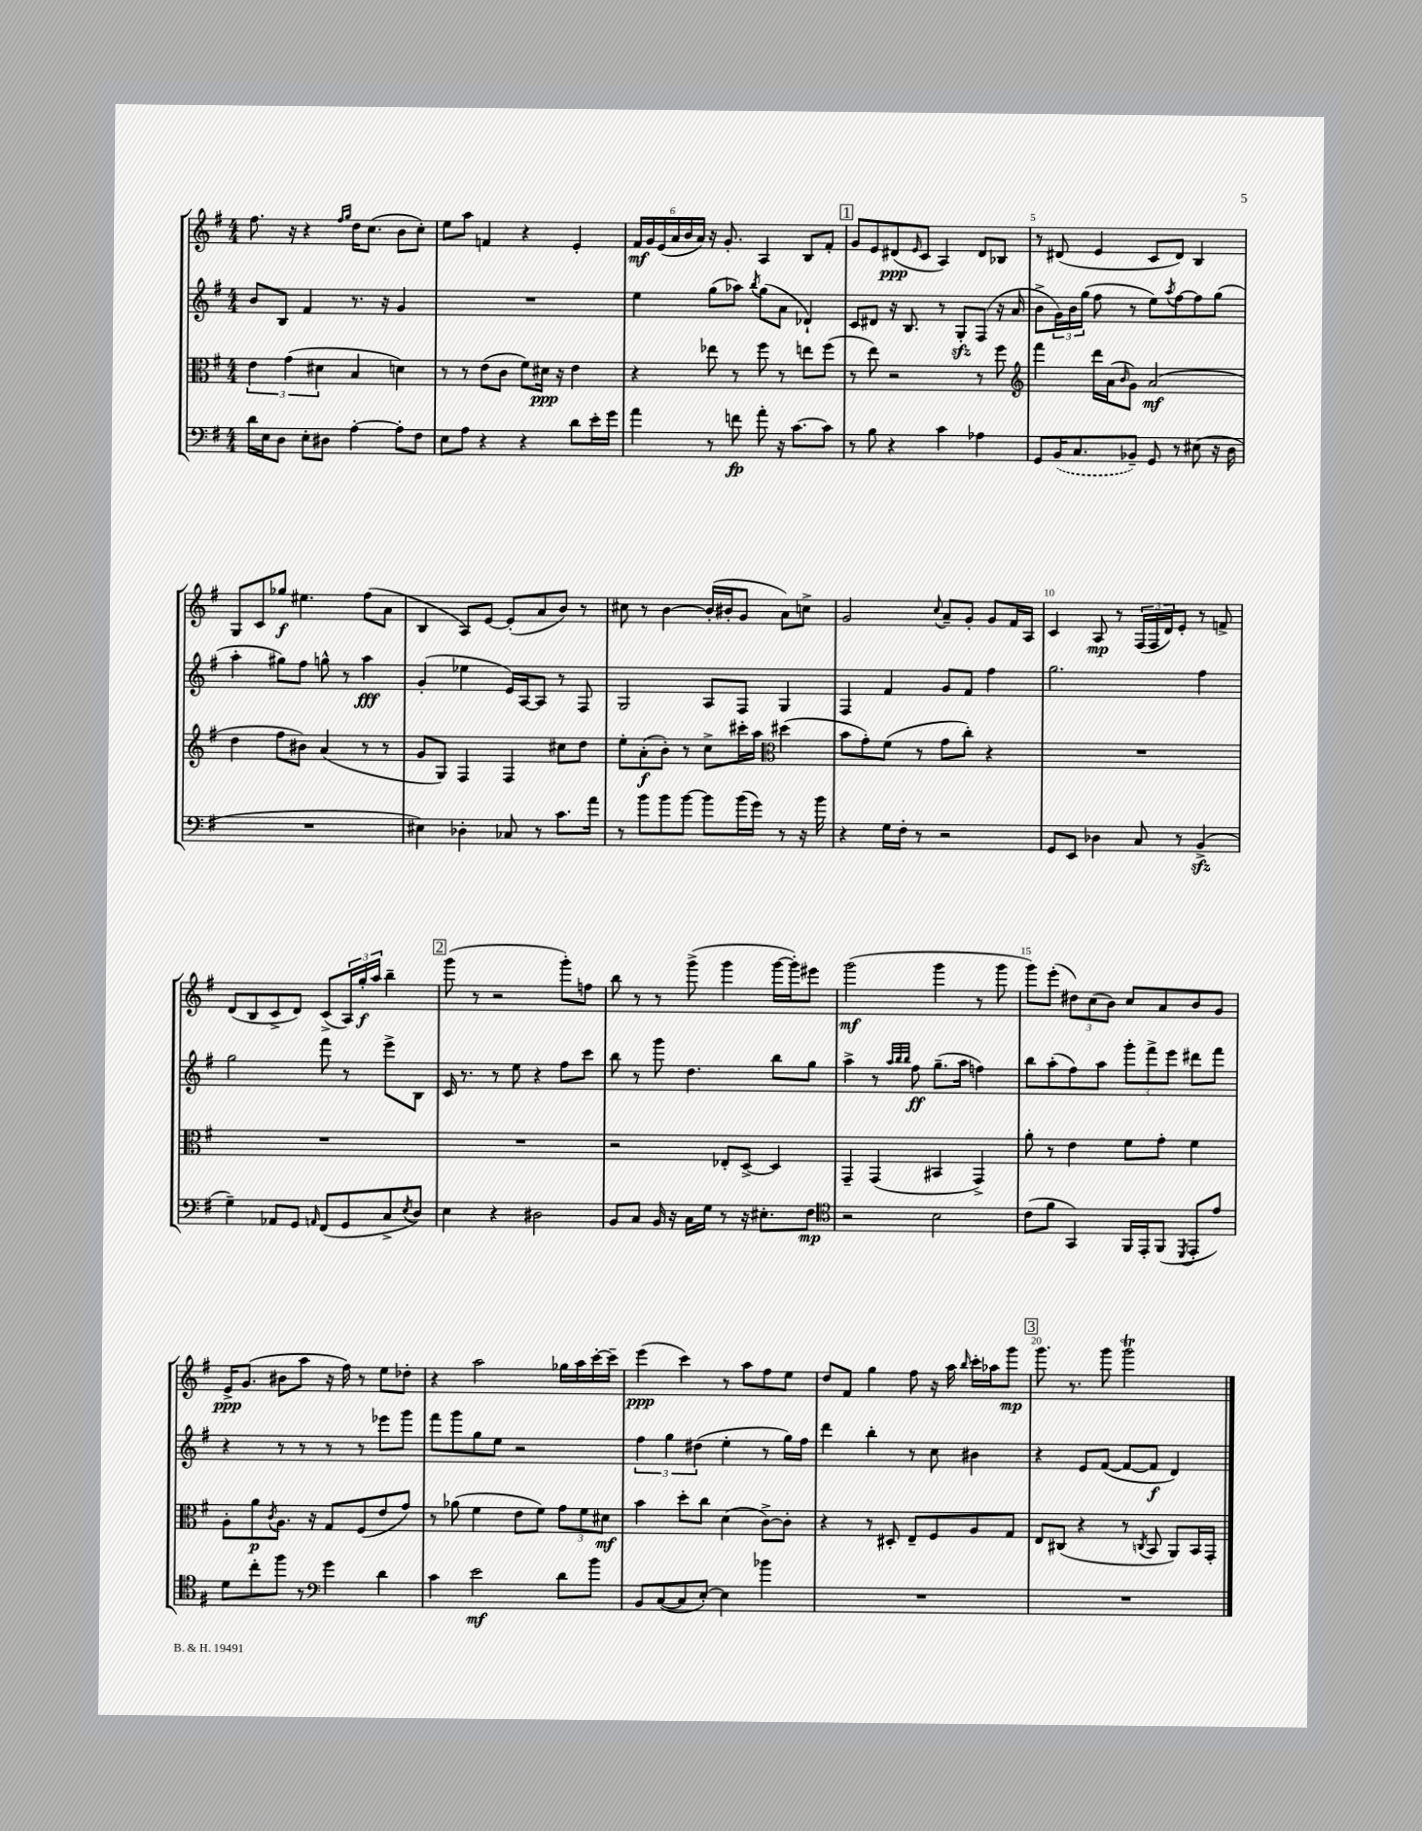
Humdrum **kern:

**kern	**dynam	**kern	**dynam	**kern	**dynam	**kern	**dynam
*part4	*part4	*part3	*part3	*part2	*part2	*part1	*part1
*staff4	*staff4	*staff3	*staff3	*staff2	*staff2	*staff1	*staff1
*clefF4	*	*clefC3	*	*clefG2	*	*clefG2	*
*k[f#]	*	*k[f#]	*	*k[f#]	*	*k[f#]	*
*M4/4	*	*M4/4	*	*M4/4	*	*M4/4	*
=1	=1	=1	=1	=1	=1	=1	=1
16d\LL	.	6e\	.	8b/L	.	8.ff#\	.
16E\J	.	.	.	.	.	.	.
8D\J	.	.	.	8B/J	.	.	.
.	.	(6g\	.	.	.	.	.
.	.	.	.	.	.	16r	.
8E'\L	.	.	.	4f#/	.	4r	.
.	.	6d#X\	.	.	.	.	.
8D#X\J	.	.	.	.	.	.	.
.	.	.	.	.	.	16qqff#/LL	.
.	.	.	.	.	.	16qqgg/JJ	.
[4A'\	.	4B/	.	8.r	.	16dd\KL	.
.	.	.	.	.	.	(8.cc\J	.
.	.	.	.	16r	.	.	.
8A'\L]	.	4dn\)	.	4g/	.	8b\L	.
8F#\J	.	.	.	.	.	8cc'\J)	.
=2	=2	=2	=2	=2	=2	=2	=2
8E\L	.	8r	.	1r	.	8ee\L	.
8A\J	.	8r	.	.	.	8aa\J	.
4r	.	(8e\L	.	.	.	4fn/	.
.	.	8c\J	.	.	.	.	.
4r	.	8f#\L)	.	.	.	4r	.
.	.	16d#X\Jk	ppp	.	.	.	.
.	.	16r	.	.	.	.	.
8d\L	.	4e\	.	.	.	4e'/	.
16e'\L	.	.	.	.	.	.	.
16g\JJ	.	.	.	.	.	.	.
=3	=3	=3	=3	=3	=3	=3	=3
4a\	.	4r	.	4ee\	.	24f#/LL	mf
.	.	.	.	.	.	24g/	.
.	.	.	.	.	.	(24e/	.
.	.	.	.	.	.	24a/	.
.	.	.	.	.	.	24b/	.
.	.	.	.	.	.	24a/JJ)	.
8r	.	8ee-X\	.	(8gg\L	.	16r	.
.	.	.	.	.	.	8.g'/	.
8fn\	fp	8r	.	8aa-X\J)	.	.	.
.	.	.	.	8qbb/	.	.	.
8a'\	.	8ff#\	.	(8gg\L	.	4A/	.
16r	.	8r	.	8a\J	.	.	.
[8.c\L	.	.	.	.	.	.	.
.	.	8een\L	.	4d-X`/)	.	8B/L	.
8c\J]	.	(8ff#\J	.	.	.	8f#'/J	.
!!LO:REH:place=s1:t=1
=4	=4	=4	=4	=4	=4	=4	=4
8r	.	8r	.	8c/L	.	8g/L	.
8B\	.	8ee\)	.	8d#X/J	.	8e/	.
4r	.	2r	.	16r	.	(8d#X/	ppp
.	.	.	.	8.B/	.	.	.
.	.	.	.	.	.	16qqe/	.
.	.	.	.	.	.	8c/J	.
4c\	.	.	.	8r	.	4A/)	.
.	.	.	.	8Gzz'/L	.	.	.
4A-X\	.	8r	.	(8F#/J	.	8d#/L	.
.	.	8ff#\	.	16r	.	8B-X/J	.
.	.	.	.	16a/	.	.	.
=5	=5	=5	=5	=5	=5	=5	=5
*	*	*clefG2	*	*	*	*	*
8GG/L	.	4fff#\	.	8b^\L	.	8r	.
(16BB/K	.	.	.	24g\L)	.	(8d#X/	.
.	.	.	.	24b\	.	.	.
8.C/	.	.	.	.	.	.	.
.	.	.	.	(24gg\JJ	.	.	.
.	.	16ddd\LL	.	8ff#\	.	4e/	.
.	.	(16a\J	.	.	.	.	.
.	.	16qqb/	.	.	.	.	.
8BB-X~/J)	.	8g\J)	.	8r	.	.	.
8GG/	.	(2a/	mf	8ee\L)	.	8c/L	.
.	.	.	.	8qaa/	.	.	.
8r	.	.	.	[8ff#\	.	8d#/J)	.
(8E#X\	.	.	.	8ff#\]	.	4B/	.
16r	.	.	.	(8gg\J	.	.	.
16D\	.	.	.	.	.	.	.
!!LO:LB:g=z
=6	=6	=6	=6	=6	=6	=6	=6
1r	.	4dd\	.	4aa'\	.	8G/L	.
.	.	.	.	.	.	8c/	.
.	.	8ff#\L	.	8gg#X\L)	.	8gg-X/J	f
.	.	8b#X\J)	.	8ff#\J	.	4.ee#X\	.
.	.	(4a/	.	8ggn^^\	.	.	.
.	.	.	.	8r	.	.	.
.	.	8r	.	4aa\	fff	(8ff#\L	.
.	.	8r	.	.	.	8a\J	.
=7	=7	=7	=7	=7	=7	=7	=7
4E#X\)	.	8g/L	.	(4g'/	.	4B/	.
.	.	8G/J)	.	.	.	.	.
4D-X'\	.	4F#/	.	4ee-X\	.	8A/L)	.
.	.	.	.	.	.	[8e/J	.
8C-X/	.	4F#/	.	16e/LL)	.	(8e'/L]	.
.	.	.	.	[16A/J	.	.	.
8r	.	.	.	8A/J]	.	8a/	.
8.c\L	.	8cc#X\L	.	8r	.	8b/J)	.
.	.	8dd\J	.	8F#/	.	8r	.
16a\Jk	.	.	.	.	.	.	.
=8	=8	=8	=8	=8	=8	=8	=8
8r	.	8ee'\L	.	2G/	.	8cc#X\	.
8b\L	.	(8a'\	f	.	.	8r	.
8b\	.	8b'\J)	.	.	.	[4b\	.
[8b\J	.	8r	.	.	.	.	.
8b\L]	.	8cc^\L	.	8A/L	.	(16b'/LL]	.
.	.	.	.	.	.	16b#X'/J	.
(16b\L	.	16ccc#X'\L	.	8F#/J	.	8g/J	.
16g\JJ)	.	16aa\JJ	.	.	.	.	.
*	*	*clefC3	*	*	*	*	*
8r	.	(4dd#X\	.	4G/	.	8a\L)	.
16r	.	.	.	.	.	8ccn^\J	.
16b\	.	.	.	.	.	.	.
=9	=9	=9	=9	=9	=9	=9	=9
4r	.	8b\L	.	4F#/	.	2g/	.
.	.	8g'\)	.	.	.	.	.
16G\LL	.	(8f#\J	.	4f#/	.	.	.
16F#'\JJ	.	.	.	.	.	.	.
8r	.	8r	.	.	.	.	.
.	.	.	.	.	.	8qqcc/	.
2r	.	8g\L	.	8g/L	.	8a~/L	.
.	.	8cc'\J)	.	8f#/J	.	8g'/J	.
.	.	4r	.	4ff#\	.	8g/L	.
.	.	.	.	.	.	16f#/L	.
.	.	.	.	.	.	16A/JJ	.
=10	=10	=10	=10	=10	=10	=10	=10
8GG/L	.	1r	.	2.gg\	.	4c/	.
8EE/J	.	.	.	.	.	.	.
4D-X\	.	.	.	.	.	8A/	mp
.	.	.	.	.	.	8r	.
8C/	.	.	.	.	.	(24F#/LL	.
.	.	.	.	.	.	24F#/	.
.	.	.	.	.	.	24d/J)	.
8r	.	.	.	.	.	8e'/J	.
(4BBzz^/	.	.	.	4ff#\	.	8r	.
.	.	.	.	.	.	8fn^/	.
!!LO:LB:g=z
=11	=11	=11	=11	=11	=11	=11	=11
4G~\)	.	1r	.	2gg\	.	(8d/L	.
.	.	.	.	.	.	8B/	.
8AA-X/L	.	.	.	.	.	8c^/	.
8GG/J	.	.	.	.	.	8d/J)	.
16qqAAn/	.	.	.	.	.	.	.
(8FF#/L	.	.	.	8fff#\	.	(8c^/L	.
8GG/	.	.	.	8r	.	24A/L)	.
.	.	.	.	.	.	24gg'/	f
.	.	.	.	.	.	24aa/JJ	.
8C^/	.	.	.	8eee^\L	.	4bb~\	.
8qE/	.	.	.	.	.	.	.
8D/J)	.	.	.	8B\J	.	.	.
!!LO:REH:place=s1:t=2
=12	=12	=12	=12	=12	=12	=12	=12
4E\	.	1r	.	16c/	.	(8ggg\	.
.	.	.	.	8.r	.	.	.
.	.	.	.	.	.	8r	.
4r	.	.	.	8r	.	2r	.
.	.	.	.	8ee\	.	.	.
2D#X\	.	.	.	4r	.	.	.
.	.	.	.	8ff#\L	.	8ggg'\L)	.
.	.	.	.	8ccc\J	.	8ffn\J	.
=13	=13	=13	=13	=13	=13	=13	=13
8BB/L	.	2r	.	8bb\	.	8bb\	.
8C/J	.	.	.	8r	.	8r	.
16BB/	.	.	.	8ggg\	.	8r	.
16r	.	.	.	.	.	.	.
16C\LL	.	.	.	4.dd\	.	(8ggg^\	.
16G\JJ	.	.	.	.	.	.	.
8r	.	8E-X'/L	.	.	.	4ggg\	.
16r	.	[8D^/J	.	.	.	.	.
8.E#X'\L	.	.	.	.	.	.	.
.	.	4D/]	.	8bb\L	.	[16ggg\LL	.
.	.	.	.	.	.	16ggg'\J])	.
8F#\J	mp	.	.	8gg\J	.	8eee#X\J	.
=14	=14	=14	=14	=14	=14	=14	=14
*clefC4	*	*	*	*	*	*	*
2r	.	4GG~/	.	4aa^\	.	(2ggg\	mf
.	.	(4GG/	.	8r	.	.	.
.	.	.	.	32qqaa/LLL	.	.	.
.	.	.	.	32qqbb/	.	.	.
.	.	.	.	32qqbb/JJJ	.	.	.
.	.	.	.	8ff#\	ff	.	.
2B\	.	4BB#X/	.	(8.gg~\L	.	4ggg\	.
.	.	.	.	16aa\Jk	.	.	.
.	.	4GG^/)	.	4ffn\)	.	8r	.
.	.	.	.	.	.	8ggg\	.
=15	=15	=15	=15	=15	=15	=15	=15
(8c\L	.	8a'\	.	8bb\L	.	8ggg\L)	.
8f#\J	.	8r	.	(8aa'\	.	(8eee'\J	.
4GG/)	.	4e\	.	8ff#\)	.	12dd#X\L)	.
.	.	.	.	.	.	(12cc\	.
.	.	.	.	8aa\J	.	.	.
.	.	.	.	.	.	12b\J)	.
16FF#/LL	.	8f#\L	.	12ggg'\L	.	8cc/L	.
16EE'/J	.	.	.	.	.	.	.
.	.	.	.	12fff#^\	.	.	.
(8FF#/J	.	8g'\J	.	.	.	8a/	.
.	.	.	.	12eee\J	.	.	.
8qDD/	.	.	.	.	.	.	.
8EE'/L	.	4f#\	.	8ddd#X\L	.	8b/	.
8e/J)	.	.	.	8fff#\J	.	8g/J	.
!!LO:LB:g=z
=16	=16	=16	=16	=16	=16	=16	=16
8d\L	.	8A'\L	.	4r	.	16e^/KL	ppp
.	.	.	.	.	.	(8.g/J	.
8cc'\	.	8a\	p	.	.	.	.
.	.	8qc/	.	.	.	.	.
8ff#\J	.	8.A\J	.	8r	.	8b#X\L	.
8r	.	.	.	8r	.	8aa\J	.
.	.	16r	.	.	.	.	.
*clefF4	*	*	*	*	*	*	*
4g\	.	8G/L	.	8r	.	16r	.
.	.	.	.	.	.	16ff#\)	.
.	.	(8F#/	.	8r	.	8r	.
4d\	.	8e/	.	8eee-X\L	.	8ee\L	.
.	.	8g/J)	.	8ggg\J	.	8dd-X'\J	.
=17	=17	=17	=17	=17	=17	=17	=17
4c\	.	8r	.	8fff#\L	.	4r	.
.	.	(8a-X\	.	8ggg\	.	.	.
2e\	mf	4f#\	.	8gg\	.	2aa\	.
.	.	.	.	8ee\J	.	.	.
.	.	8e\L	.	2r	.	.	.
.	.	8f#\J)	.	.	.	.	.
8d\L	.	12g\L	.	.	.	16gg-X\LL	.
.	.	.	.	.	.	16aa\	.
.	.	12f#\	.	.	.	.	.
8b\J	.	.	.	.	.	[16ccc'\	.
.	.	12d#X\J	mf	.	.	.	.
.	.	.	.	.	.	16ccc~\JJ]	.
=18	=18	=18	=18	=18	=18	=18	=18
8BB/L	.	4b\	.	6ff#\	.	(4eee\	ppp
([8C/	.	.	.	.	.	.	.
.	.	.	.	6gg\	.	.	.
8C/]	.	8dd'\L	.	.	.	4ccc\)	.
.	.	.	.	(6dd#X\	.	.	.
[8E'/J)	.	8cc\J	.	.	.	.	.
4E\]	.	(4d\	.	4ee'\	.	8r	.
.	.	.	.	.	.	8aa\L	.
4b-X\	.	[8c^\L)	.	8r	.	8ff#\	.
.	.	8c'\J]	.	16gg\LL)	.	8ee\J	.
.	.	.	.	16ff#\JJ	.	.	.
=19	=19	=19	=19	=19	=19	=19	=19
1r	.	4r	.	4ddd\	.	8dd/L	.
.	.	.	.	.	.	8f#/J	.
.	.	8r	.	4bb'\	.	4gg\	.
.	.	8D#X'/	.	.	.	.	.
.	.	8E~/L	.	8r	.	8ff#\	.
.	.	8F#/	.	8cc\	.	16r	.
.	.	.	.	.	.	16aa\	.
.	.	.	.	.	.	16qqbb/	.
.	.	8A/	.	4b#X\	.	16ccc'\LL	.
.	.	.	.	.	.	16aa-X\J	.
.	.	8G/J	.	.	.	8ggg\J	mp
!!LO:REH:place=s1:t=3
=20	=20	=20	=20	=20	=20	=20	=20
1r	.	8E/L	.	4r	.	8.ggg\	.
.	.	(8C#X/J	.	.	.	.	.
.	.	.	.	.	.	8.r	.
.	.	4r	.	8e/L	.	.	.
.	.	.	.	([8f#/J	.	8ggg\	.
.	.	8r	.	8f#/L_	.	2gggT\	.
.	.	8qCn/	.	.	.	.	.
.	.	8BB/	.	8f#/J]	f	.	.
.	.	8AA/L)	.	4d/)	.	.	.
.	.	16BB/L	.	.	.	.	.
.	.	16GG'/JJ	.	.	.	.	.
==	==	==	==	==	==	==	==
*-	*-	*-	*-	*-	*-	*-	*-
